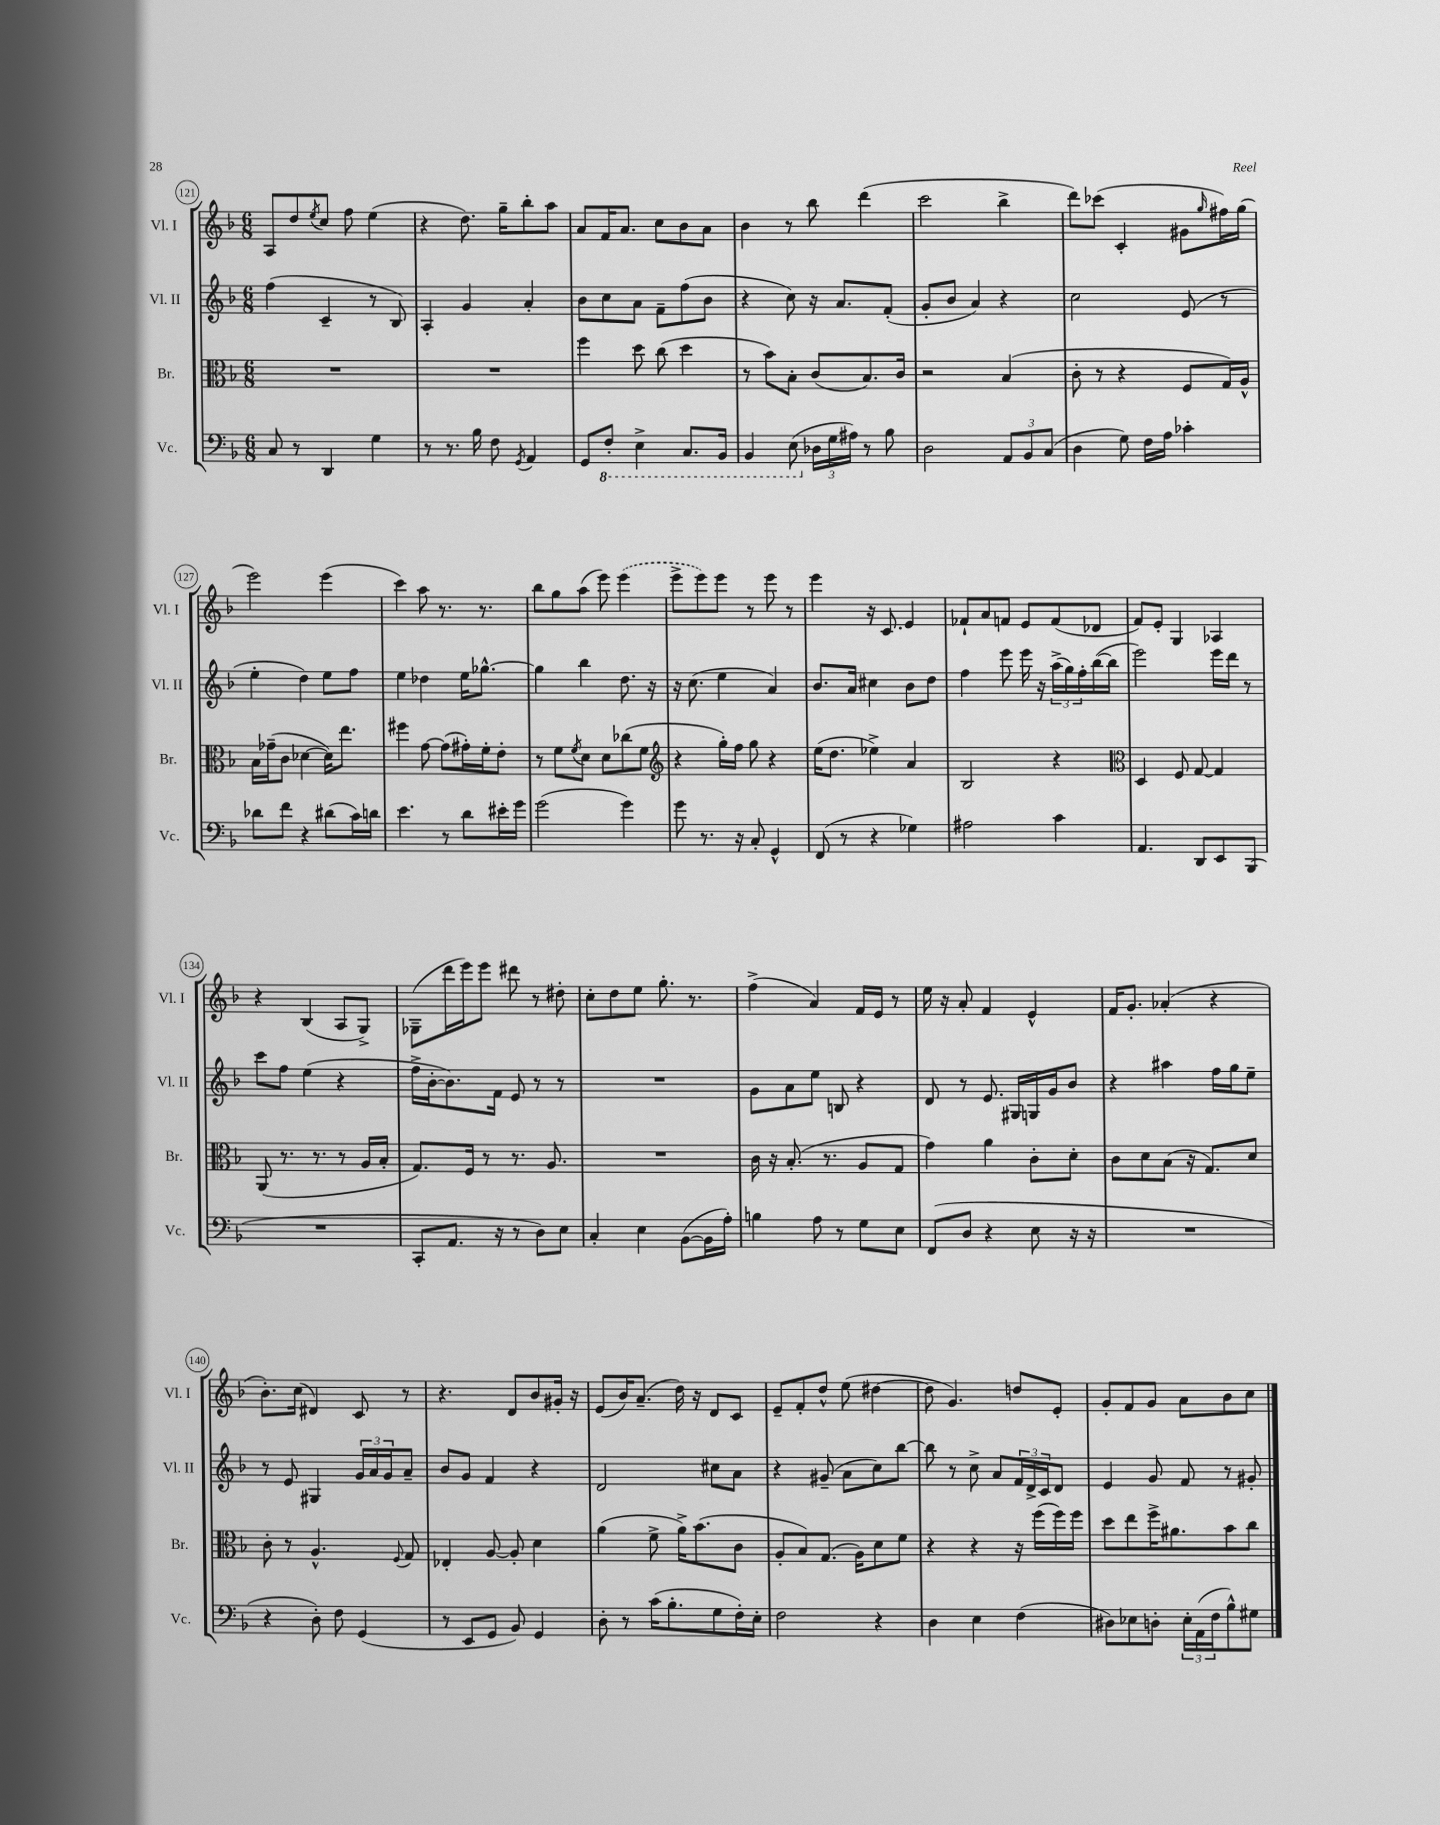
<<
\new StaffGroup <<
\new Staff = "s0" \with { instrumentName = "Vl. I" shortInstrumentName = "Vl. I" } {
    \clef treble \key f \major \numericTimeSignature \time 6/8
    a8 d''8 \acciaccatura { e''8 } c''8 f''8 e''4( |
    r4 d''8.) g''16-- bes''8-. a''8 |
    a'8 f'16 a'8. c''8 bes'8 a'8 |
    bes'4 r8 bes''8 d'''4( |
    c'''2 bes''4-> |
    d'''8) ces'''8( c'4-. gis'8 \grace { g''16 } fis''16) g''16( |
    e'''2) e'''4( |
    c'''4) a''8 r8. r8. |
    bes''8 g''8 a''8( e'''8) \once \slurDashed e'''4( |
    e'''8-> e'''8) e'''8 r8 e'''8 r8 |
    e'''4 r16 c'8. e'4 |
    fes'8-! a'8 f'8 e'8 f'8( des'8 |
    f'8) e'8-. g4 aes4 |
    r4 bes4( a8 g8->) |
    ges8--( d'''16 e'''16) e'''8 dis'''8 r8 dis''8-. |
    c''8-. d''8 e''8 g''8.-. r8. |
    f''4->( a'4) f'16 e'16 r8 |
    e''16 r16 a'8-. f'4 e'4-^ |
    f'16 g'8.-. aes'4-.( r4 |
    bes'8.-.) c''16( dis'4) c'8 r8 |
    r4. d'8 bes'8 gis'16-. r16 |
    e'8( bes'16) a'8.--( d''16) r16 d'8 c'8 |
    e'8-- f'8-. d''8-^ e''8( dis''4~ |
    dis''8 g'4.) d''8 e'8-. |
    g'8-. f'8 g'8 a'8 bes'8 c''8 \bar "|." |
}
\new Staff = "s1" \with { instrumentName = "Vl. II" shortInstrumentName = "Vl. II" } {
    \clef treble \key f \major \numericTimeSignature \time 6/8
    f''4( c'4-- r8 bes8) |
    a4-. g'4 a'4-. |
    bes'8 c''8 a'8 f'8-- f''8( bes'8 |
    r4 c''8) r16 a'8. f'8-.( |
    g'8-. bes'8 a'4) r4 |
    c''2 e'8( r8 |
    e''4-. d''4) e''8 f''8 |
    e''4 des''4 e''16 ges''8.~-^ |
    ges''4 bes''4 d''8. r16 |
    r16 c''8.( e''4 a'4) |
    bes'8. a'16 cis''4 bes'8 d''8 |
    f''4 e'''8 e'''16 r16 \tuplet 3/2 { a''16->( g''16) f''16-. } bes''16~( bes''16 |
    e'''2) e'''16 d'''16 r8 |
    c'''8 f''8 e''4( r4 |
    f''16-> bes'16~-. bes'8.) f'16 e'8 r8 r8 |
    R2. |
    g'8 a'8 e''8 b8 r4 |
    d'8 r8 e'8. gis16 g16 g'16 bes'8 |
    r4 ais''4 f''16 g''16 e''8-- |
    r8 e'8 gis4 \tuplet 3/2 { g'16 a'16 g'16 } a'8-- |
    bes'8 g'8 f'4 r4 |
    d'2 cis''8 a'8 |
    r4 gis'8--( a'8 c''8) bes''8~ |
    bes''8 r8 c''8-> a'8 \tuplet 3/2 { f'16 d'16-> c'16 } d'8 |
    e'4 g'8 f'8 r8 gis'8-. \bar "|." |
}
\new Staff = "s2" \with { instrumentName = "Br." shortInstrumentName = "Br." } {
    \clef alto \key f \major \numericTimeSignature \time 6/8
    R2. |
    R2. |
    f''4 d''8 c''8( d''4 |
    r8 bes'8) bes8-. c'8( bes8.) c'16 |
    r2 bes4( |
    c'8-. r8 r4 f8 g16) a16-^ |
    bes16 ges'16--( c'8 des'4~ des'16) e''8. |
    fis''4 g'8~ g'8( gis'16-.) f'16-. e'8-. |
    r8 f'8 \acciaccatura { f'8 } d'8 d'8 ces''8( f'8 |
    \clef treble r4 g''16-.) f''16 g''8 r4 |
    e''16( d''8. ees''4->) a'4 |
    bes2 r4 |
    \clef alto d4 f8 g8~ g4 |
    a,8( r8. r8. r8 a16 bes16-. |
    g8.) f16 r8 r8. a8. |
    R2. |
    c'16 r16 bes8.-.( r8. a8 g8 |
    g'4) a'4 c'8-. d'8-. |
    c'8 d'8 bes8( r16 g8.) d'8 |
    c'8-. r8 a4.-^ \appoggiatura { f8 } g8 |
    ees4-. a8~ a8-. d'4 |
    a'4( f'8-> a'16->) bes'8.( c'8 |
    a8-. bes8) g8.( a16) d'8 f'8 |
    r4 r4 r16 f''16( f''16) f''16 |
    d''8 e''8 f''16-> ais'8. bes'8 c''8 \bar "|." |
}
\new Staff = "s3" \with { instrumentName = "Vc." shortInstrumentName = "Vc." } {
    \clef bass \key f \major \numericTimeSignature \time 6/8
    c8 r8 d,4 g4 |
    r8 r8. bes16 f8 \acciaccatura { g,8 } a,4 |
    g,8 \ottava #-1 f,8-. e,4-> c,8. bes,,16 |
    bes,,4 e,8( \ottava #0 \tuplet 3/2 { des16 g16 ais16) } r8 bes8 |
    d2 \tuplet 3/2 { a,8 bes,8 c8( } |
    d4 g8) f16 a16 ces'4-. |
    des'8 f'8 r4 dis'8( c'16) d'16 |
    e'4. r8 d'8 eis'16-. g'16 |
    g'2( g'4) |
    g'8 r8. r16 c8-. g,4-^ |
    f,8( r8 r4 ges4) |
    ais2 c'4 |
    a,4. d,8 e,8 bes,,8( |
    R2. |
    c,8-. a,8. r16 r8 d8) e8 |
    c4-. e4 bes,8~( bes,16 a16-.) |
    b4 a8 r8 g8 e8 |
    f,8( d8 r4 e8 r16 r16 |
    R2. |
    r4 d8-.) f8 g,4( |
    r8 e,8 g,8 bes,8) g,4 |
    d8-. r8 c'16( bes8.-. g8 f16-.) e16-. |
    f2 r4 |
    d4 e4 f4( |
    dis8) ees8 d8-. \tuplet 3/2 { ees16-. a,16( f16 } bes8-^) gis8 \bar "|." |
}
>>
>>
\layout { \context { \Score currentBarNumber = #121 \override BarNumber.stencil = #(make-stencil-circler 0.1 0.3 ly:text-interface::print) } }
